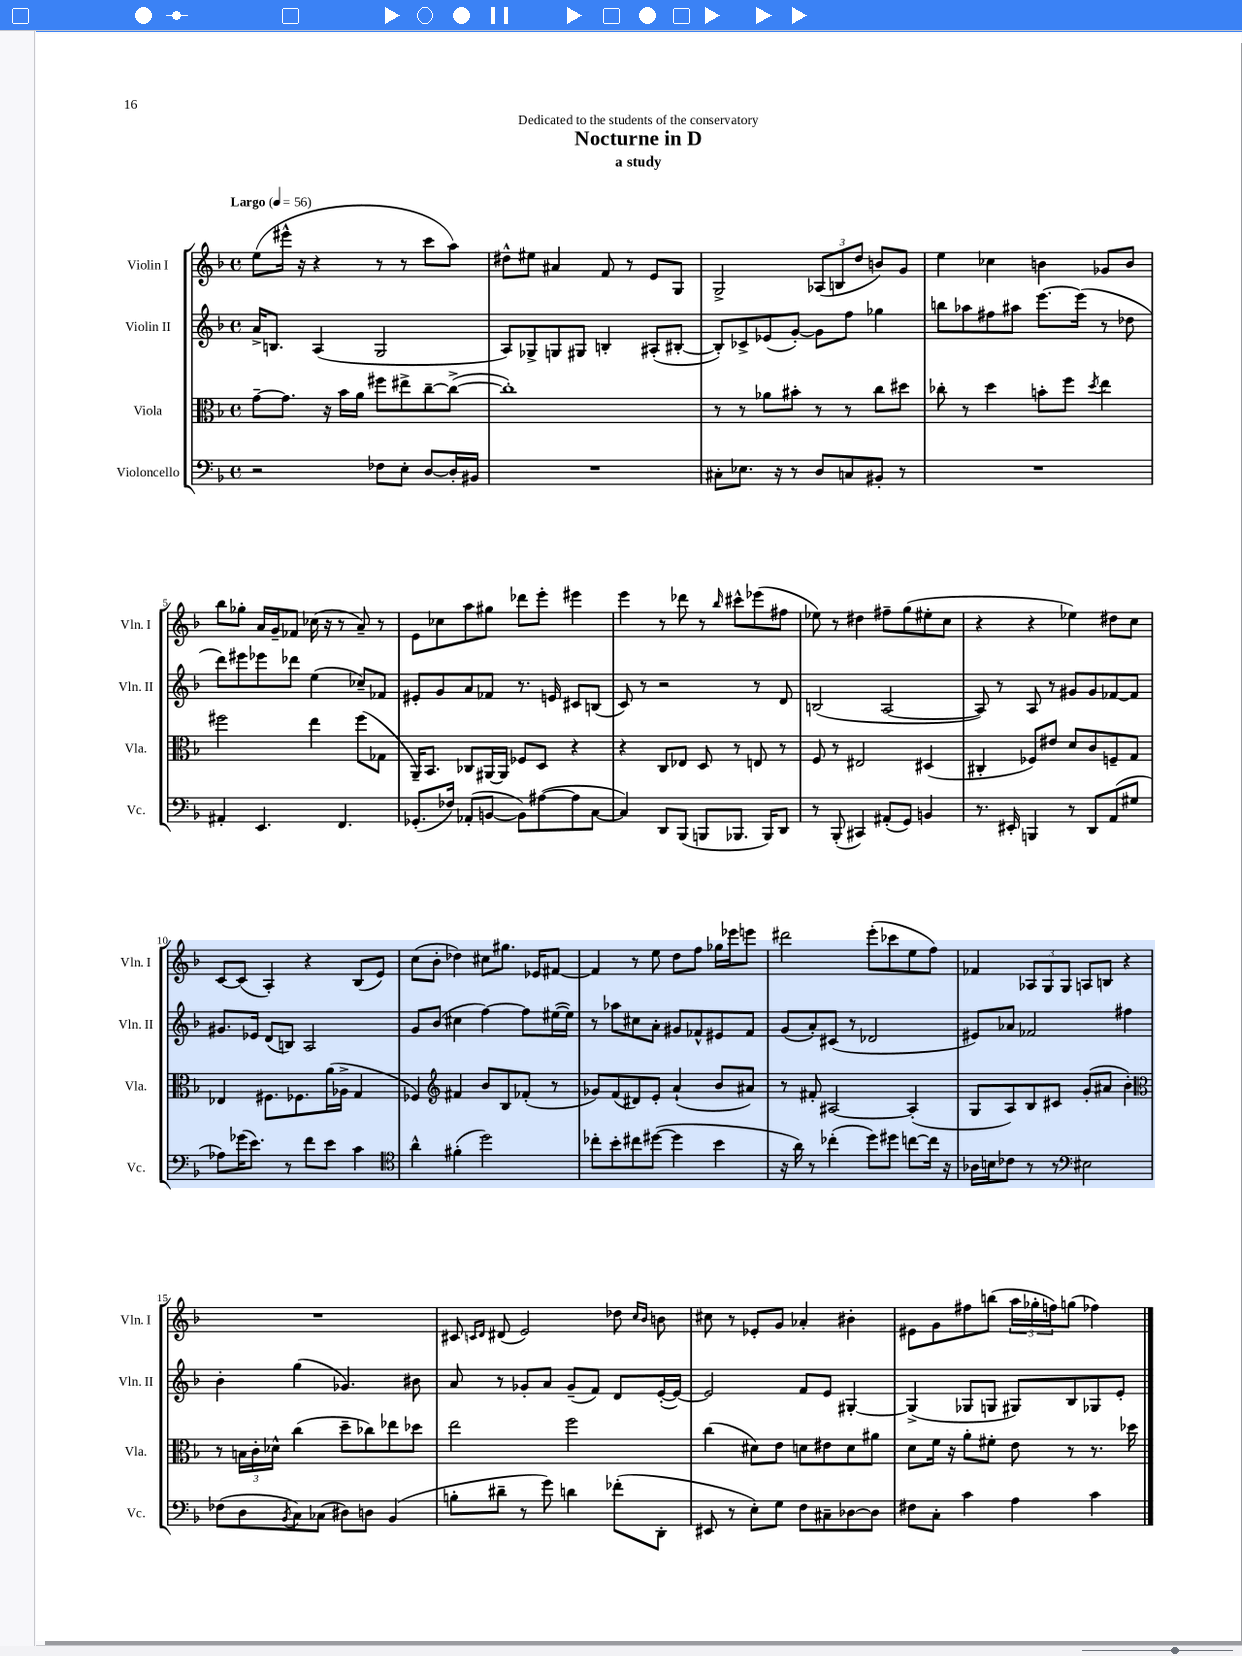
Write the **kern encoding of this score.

**kern	**kern	**kern	**kern
*staff4	*staff3	*staff2	*staff1
*clefF4	*clefC3	*clefG2	*clefG2
*k[b-]	*k[b-]	*k[b-]	*k[b-]
*M4/4	*M4/4	*M4/4	*M4/4
*met(c)	*met(c)	*met(c)	*met(c)
*MM56	*MM56	*MM56	*MM56
2r	[8g~	16a^	(8ee
.	.	8.B	.
.	8.g]	.	16eee#^^
.	.	.	16r
.	.	(4A	4r
.	16r	.	.
.	16b-	.	.
.	16a	.	.
8F-	8ff#	2G	8r
8E'	8ee#^	.	8r
[8D	[8cc~	.	8ccc
16D']	(8cc^_	.	8aa)
16BB#	.	.	.
=	=	=	=
1r	1cc'])	8A)	8dd#^^
.	.	8G-^	8ee#
.	.	8G	4a#
.	.	8G#	.
.	.	4B'	8f
.	.	.	8r
.	.	(8A#'	8e
.	.	[8B#'	8G
=	=	=	=
8C#'	8r	8B#'])	2G^
8.E-	8r	8c-^	.
.	8a-	(8e-	.
16r	.	.	.
8r	8b#'	[8g')	.
8D	8r	8g]	(12A-
.	.	.	12B
8C	8r	8ff	.
.	.	.	12dd
8BB#'	8cc	4gg-	8b)
8r	8dd#	.	8g
=	=	=	=
1r	8cc-'	8bb	4ee
.	8r	8aa-	.
.	4dd	8ff#	4cc-
.	.	8aa#	.
.	8b'	[8.eee	4b
.	8ff	.	.
.	.	(16eee]	.
.	8qdd	.	.
.	4ee	8r	8g-
.	.	8dd-	8b
=	=	=	=
4AA#'	2ff#	8ddd)	8bb-
.	.	8eee#	8gg-'
4.EE	.	8eee-	16a
.	.	.	16g~
.	.	8ddd-	8f-
.	4ee	(4ee	(16cc-
.	.	.	16r
4.FF	.	.	8r
.	(8ff#	8cc-~)	8a~)
.	8G-	8f-	8r
=	=	=	=
(8.GG-'	16AA~)	8e#'	8e
.	8.BB-	.	.
.	.	8g	8cc-
16F-)	.	.	.
(8AA-'	8C-	8a	8aa
[8BB	[16AA#	8f-	8gg#
.	16AA#]	.	.
8BB])	8F-	8.r	8ddd-
([8A#	8D	.	8eee'
.	.	16e	.
8A#]	4r	8c#	4eee#
[8C	.	(8B	.
=	=	=	=
4C])	4r	8c)	4eee
.	.	8r	.
8DD	8C	2r	8r
(8BBB-	8E-	.	8ddd-
8BBB	8D	.	8r
.	.	.	16qqbb-
8.BBB-	8r	.	8ccc#^^
.	8E	8r	(8eee-
16BBB-)	.	.	.
8DD	8r	8d	8ff#
=	=	=	=
8r	8F	(2B	8ee-)
(8BBB-'	8r	.	8r
4CC#)	2E#	.	4dd#
(8AA#'	.	[2A	8ff#~
8GG)	.	.	(8gg
4BB	(4D#	.	8ee#'
.	.	.	8cc
=	=	=	=
8.r	4C#'	8A])	4r
.	.	8r	.
16EE#'	.	.	.
4BBB	8F-)	8A	4r
.	8e#	8r	.
8r	8d	8g#	4ee-)
8DD	8c	8g#	.
(8AA	8F~	[8f-	8dd#
8G#	8G	8f-]	8cc
=	=	=	=
8A-)	4E-	8.g#	[8c
(16g-	.	.	(8c]
8.e)	.	16e-	.
.	8.F#	(8d	4A')
8r	.	8B)	.
.	8.F-	.	.
8f	.	2A	4r
8e	(16a	.	.
.	16A-^	.	.
4c	4G	.	(8B-
.	.	.	8e)
=	=	=	=
*clefC4	*	*	*
4a^^	4F-)	8g	(8cc
.	.	(8b-	8b-'
*	*clefG2	*	*
(4f#'	4f#	4cc#	4dd-)
2dd)	8b-	[4ff)	8cc#
.	8B-	.	8.gg#
.	(8f-'	8ff]	.
.	.	.	16e-
.	8r	([16ee#	[8f#
.	.	16ee#])	.
=	=	=	=
8cc-'	8g-)	8r	4f#]
8b-'	(8f	8aa-	.
8cc#	8d#)	8cc#	8r
([8dd#	8e'	8a'	8ee
4dd#]	(4a`	8g#	8dd
.	.	8f-^^	8ff
4b-	8b-	8e#	16gg-
.	.	.	16eee-
.	8a#)	8f-	8eee
=	=	=	=
16r	8r	(8g	2ddd#
16a)	.	.	.
8r	8f#'	8a')	.
(4cc-'	[2A#	(8c#	.
.	.	8r	.
8dd)	.	2d-	(8eee'
8dd#	.	.	8ccc-
[8cc	(4A#']	.	8ee
16cc]	.	.	8ff)
16r	.	.	.
=	=	=	=
16A-	8G	8e#)	4f-
16B	.	.	.
8c-	8A)	8a-	.
8r	8B-	2f-	12A-
.	.	.	12G
8r	8c#	.	.
.	.	.	12G
*clefF4	*	*	*
2E#	(8g'	.	8A
.	8a#	.	8B
.	4b-')	4ff#	4r
=	=	=	=
*	*clefC3	*	*
(8F-	8r	4b-'	1r
8D	24B	.	.
.	24c'	.	.
.	24d-^^	.	.
8qBB-	.	.	.
8C)	(4cc	(4gg	.
(8C-	.	.	.
8D#)	8dd~	4.g-)	.
8D	8cc-)	.	.
(4BB-	8ee-	.	.
.	8dd-	8b#	.
=	=	=	=
8B'	2ee	8a	8c#
.	.	.	16qqc
.	.	.	16qqd
8d#~	.	8r	(8d#
8r	.	8g-'	2e)
8g)	.	8a	.
4d	2ff	(8g-~	.
.	.	8f)	.
(8f-'	.	8d	8dd-
.	.	.	16qqcc
.	.	.	16qqb-
8DD'	.	([16e'	8b
.	.	16e_)	.
=	=	=	=
8EE#	(4cc	2e]	8cc#
8r	.	.	8r
8E')	8d#)	.	8e-'
8G	8e	.	8g
8F	8d	8f	4a-'
8C#~	8e#	8e	.
[8D-	8d	[4G#'	4b#'
8D-]	8a#	.	.
=	=	=	=
8F#	8d	(4G#^]	8e#
8C'	16f	.	8g
.	16r	.	.
4c	8a'	8G-	8ff#
.	8f#'	8G	(8bb
4A	8e	8G#)	24aa
.	.	.	24gg-'
.	.	.	24ff)
.	8r	8B-	(8gg
4c	8.r	8G-	4ff-)
.	.	8e'	.
.	16dd-	.	.
==	==	==	==
*-	*-	*-	*-
